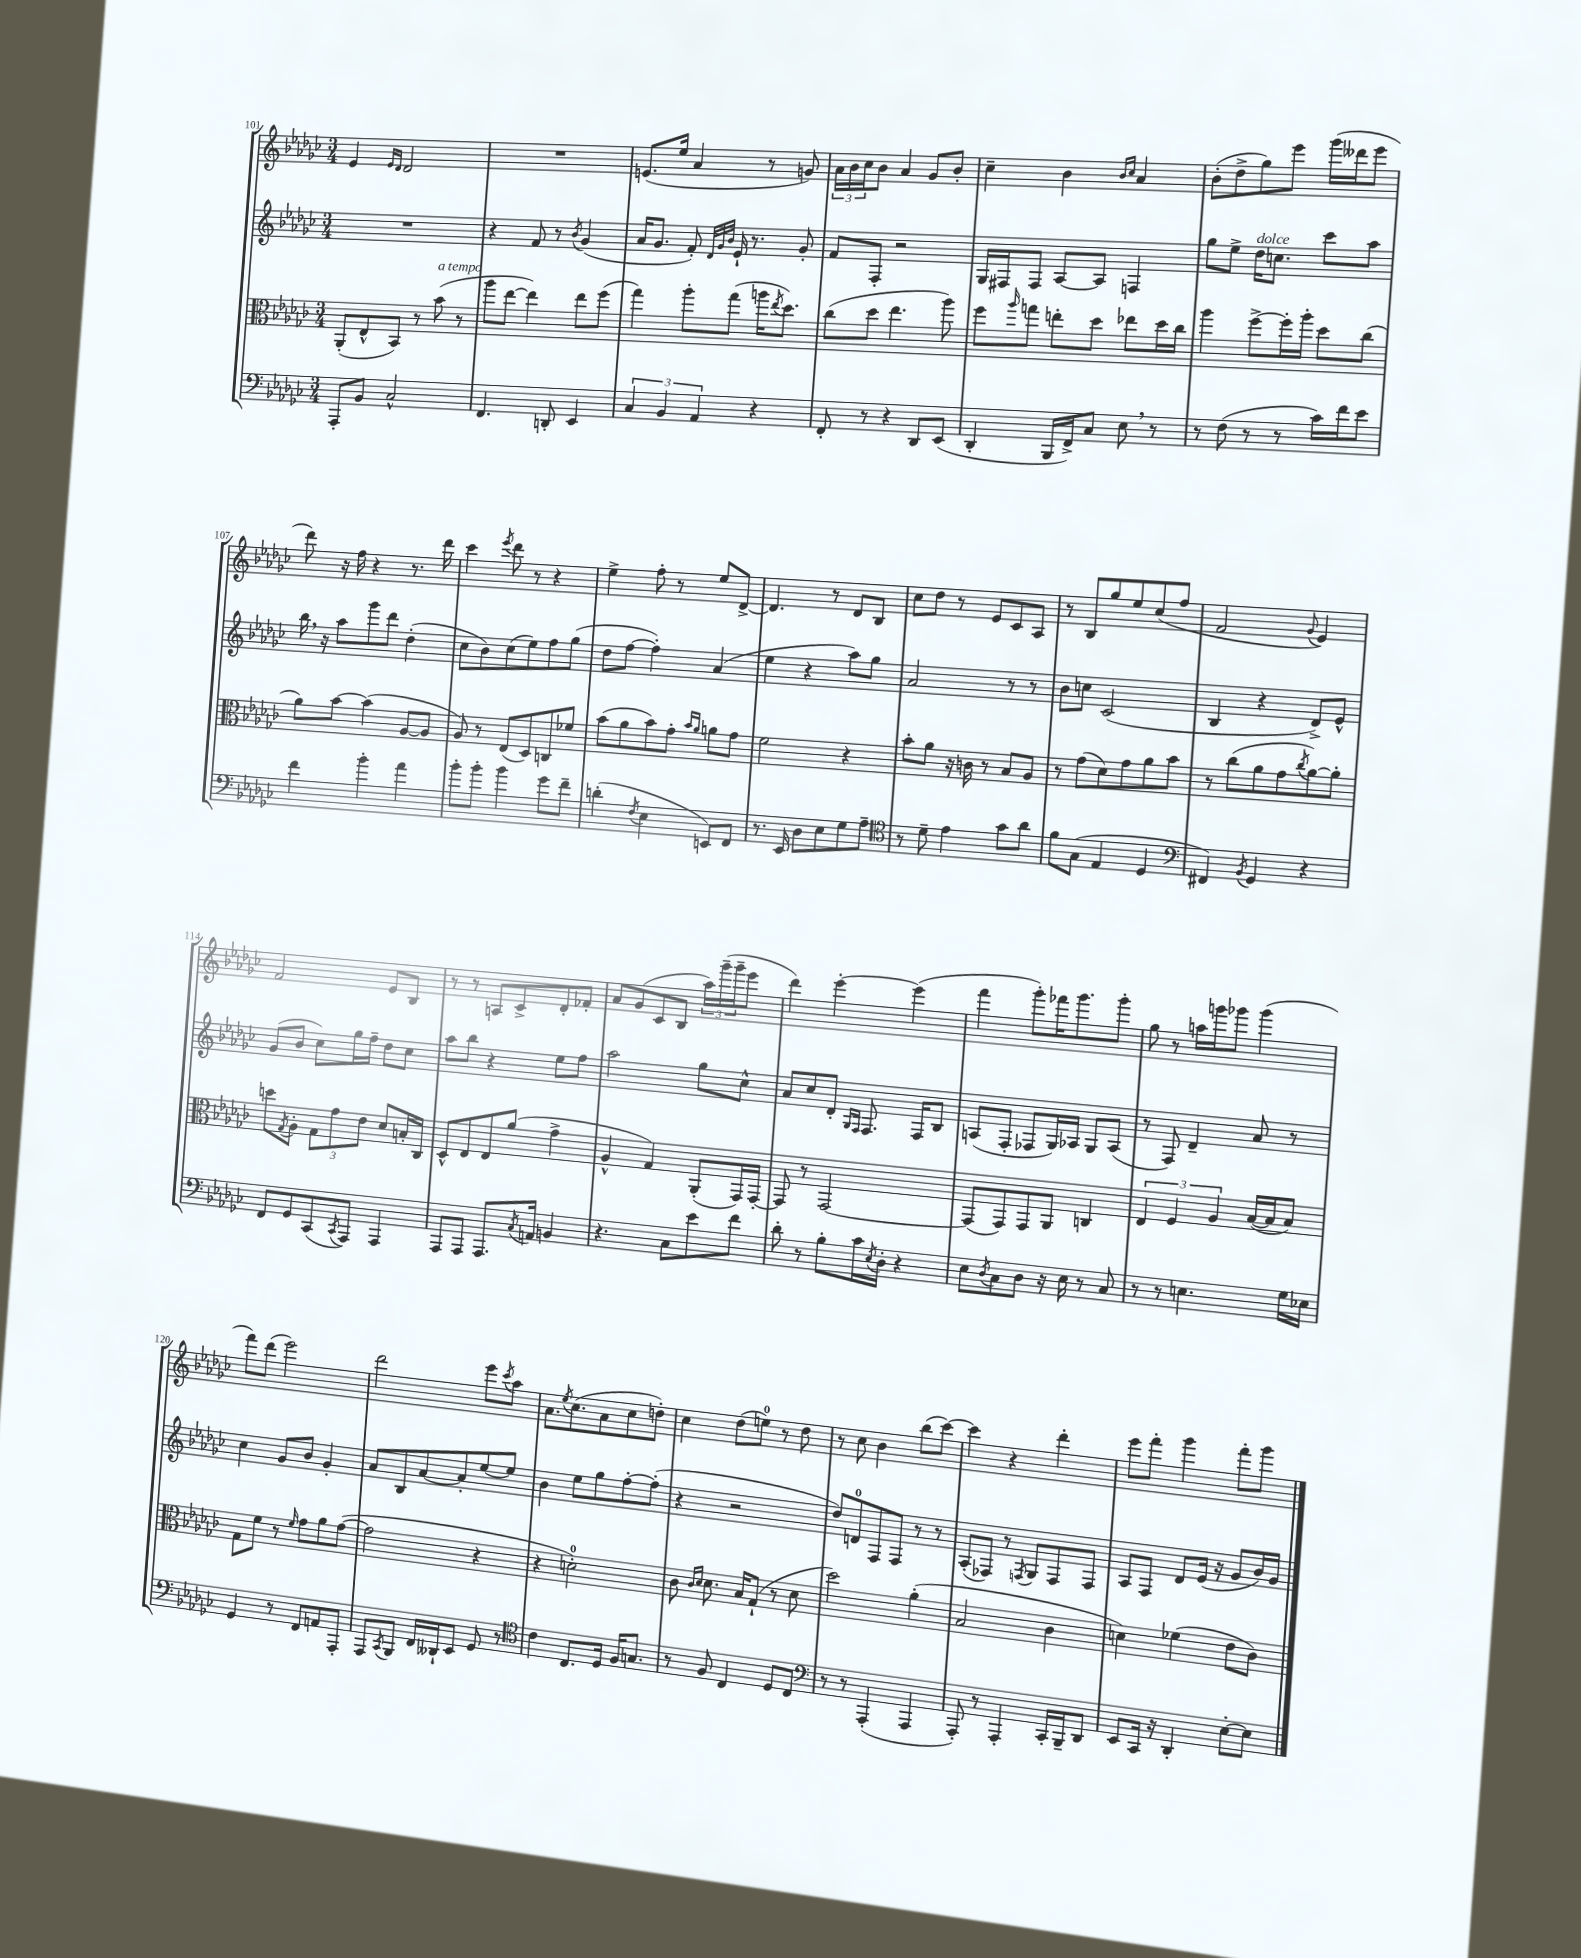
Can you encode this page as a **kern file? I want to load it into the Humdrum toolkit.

**kern	**kern	**kern	**kern
*staff4	*staff3	*staff2	*staff1
*clefF4	*clefC3	*clefG2	*clefG2
*k[b-e-a-d-g-c-]	*k[b-e-a-d-g-c-]	*k[b-e-a-d-g-c-]	*k[b-e-a-d-g-c-]
*M3/4	*M3/4	*M3/4	*M3/4
8AAA-'	(8AA-'	2.r	4e-
8BB-	8E-^^	.	.
.	.	.	16qqe-
.	.	.	16qqd-
2C-^^	8BB-)	.	2d-
.	8r	.	.
.	(8b-	.	.
.	8r	.	.
=	=	=	=
4.FF	8aa-	4r	2.r
.	[8ee-	.	.
.	4ee-])	8f	.
8DD'	.	8r	.
.	.	8qb-	.
4EE-	8ee-	(4g-	.
.	(8ff	.	.
=	=	=	=
6C-	4gg-)	16a-	(8.e
.	.	8.g-	.
6BB-	.	.	.
.	.	.	16ee-
.	8aa-'	8f')	4a-
6AA-	.	.	.
.	.	32qqd-	.
.	.	32qqg-	.
.	.	32qqb-	.
.	(8gg-	16e-`	.
.	.	8.r	.
4r	16aa	.	8r
.	8qee-	.	.
.	8.dd-)	.	.
.	.	8g-'	8g)
=	=	=	=
8FF'	(8cc-	8f	24a-
.	.	.	24b-
.	.	.	24cc-
8r	8dd-	8F'	8b-
4r	4.ee-	2r	4a-
8DD-	.	.	8g-
(8EE-	8aa-)	.	8b-'
=	=	=	=
4DD-'	8ff	16G-	4cc-~
.	.	16F#	.
.	16qqaa-	.	.
.	8gg	8F#	.
16BBB-	8ee'	[8A-	4b-
16FF^)	.	.	.
8C-	8dd-	8A-]	.
.	.	.	16qqb-
.	.	.	16qqcc-
8E-	8ee-	4F	4a-
8r	16dd-	.	.
.	16cc-	.	.
=	=	=	=
8r	4aa-	8gg-	(8b-'
(8F	.	8ee-^	8dd-^
8r	[8ff^	16dd-	8gg-)
.	.	8.cc	.
8r	16ff']	.	8eee-
.	16aa-'	.	.
16c-)	8dd-	8ccc-	(16ggg-
16f	.	.	16ddd--
8e-	(8cc-	8aa-	8eee-
=	=	=	=
4f	8a-)	16bb-	8ddd-)
.	.	16r	.
.	[8b-	8aa-	16r
.	.	.	16ff
4b-'	(4b-]	8ggg-	4r
.	.	8ddd-	.
4a-	[8A-	(4dd-'	8.r
.	8A-]	.	.
.	.	.	16ddd-
=	=	=	=
8b-'	8A-)	8cc-	4ccc-
8b-'	8r	8b-)	.
.	.	.	8qeee-
4b-	(8E-	(8cc-	8ddd-
.	8D-)	8ee-)	8r
8g-	8C	8ff	4r
8f~	8f-	(8gg-	.
=	=	=	=
(4d'	(8b-	8dd-	4ee-^
.	8a-	[8ff	.
8qF	.	.	.
4E-	8b-)	4ff'])	8ff'
.	8g-'	.	8r
.	16qqb-	.	.
.	16qqa-	.	.
8EE)	8a	(4a-	8ee-
8FF	8g-	.	[8d-^
=	=	=	=
8.r	2f	4ee-	4.d-]
16EE-	.	.	.
8D-	.	4r	.
8E-	.	.	8r
8G-	4r	8aa-)	8d-
8A-~	.	8gg-	8B-
=	=	=	=
*clefC4	*	*	*
8r	8b-'	2a-	8cc-
8d-~	8a-	.	8dd-
4e-	16r	.	8r
.	16c	.	.
.	8r	.	8e-
8g-	8B-	8r	8c-
8a-	8A-	8r	8A-
=	=	=	=
8f	8r	8b-	8r
(8G-	(8g-	8cc	8B-
4E-	8d-)	(2c-	8gg-
.	8g-	.	8ee-
4D-	8a-	.	(8cc-
.	8b-	.	8ff
=	=	=	=
*clefF4	*	*	*
4FF#)	8r	4B-	2f
.	(8cc-	.	.
8qBB-	.	.	.
4GG-	8a-	4r	.
.	8g-	.	.
.	8qcc-	.	8qqg-
4r	[8a-)	8d-^)	4e-)
.	8a-']	8e-^^	.
=	=	=	=
8FF	8dd	(8g-	2f
.	8qG-	.	.
8GG-	8A-'	8b-	.
(8CC-	12G-	8cc-)	.
.	12g-	.	.
8qCC-	.	.	.
8AAA-)	.	16gg-	.
.	12e-	.	.
.	.	16ff~	.
4AAA-	8d-	8dd-	8e-
.	16B'	8cc-	8B-
.	16C-	.	.
=	=	=	=
8AAA-	8D-^^	8aa-	8r
8AAA-	8E-	8bb-	8r
8.AAA-	8E-	4r	8A
.	(8a-	.	8c-^
8qC-	.	.	.
16AA	.	.	.
4BB	4g-^	8ee-	8d-'
.	.	8ff	8f-'
=	=	=	=
4.r	4A-^^	2aa-	8a-
.	.	.	(8g-
.	4G-)	.	8c-
8C-	.	.	8B-
8e-	(8AA-'	8gg-	24aa-)
.	.	.	(24ggg-~
.	.	.	24ggg-~
8f	16GG-)	8cc-^^	8eee-
.	[16GG-'	.	.
=	=	=	=
8d-'	8GG-]	8a-	4ddd-)
8r	8r	8cc-	.
8B-'	[2GG-	8d-'	[4eee-'
.	.	16qqG-	.
.	.	16qqF	.
16c-	.	8.F	.
8qE-	.	.	.
16D-'	.	.	.
4r	.	.	(4eee-]
.	.	16F	.
.	.	8B-	.
=	=	=	=
8E-	(8GG-]	(8A	4fff
8qD-	.	.	.
8C-	8GG-)	8F'	.
8D-	8GG-	8F-	8ggg-')
16r	8AA-	16G-)	16fff-
16E-	.	16A-	8.ggg-
8r	4C	8G-	.
8C-	.	(8A-	8ggg-'
=	=	=	=
8r	6E-	8r	8gg-
8r	.	8F)	8r
.	6F	.	.
4.E	.	4d-~	16aa
.	.	.	16ggg
.	6A-	.	.
.	.	.	8ggg-
.	([16B-	8a-	(4ggg-
.	16B-]	.	.
16G-	8B-)	8r	.
16E-	.	.	.
=	=	=	=
4GG-	8G-	4cc-	8fff)
.	8f	.	(8ddd-
8r	8r	8g-	2eee-)
.	16qqf	.	.
8FF	8g-	8b-	.
8AA	8a-	4g-'	.
8AAA-'	([8g-	.	.
=	=	=	=
8AAA-	2g-]	8a-	2ddd-
8qCC-	.	.	.
8BBB-	.	8B-	.
16FF	.	[8a-	.
16DD--`	.	.	.
8EE-	.	8a-']	.
8GG-	4r	[8ee-	8eee-
.	.	.	8qccc-
8r	.	8ee-]	8aa-
=	=	=	=
*clefC4	*	*	*
4c-	4r	4b-	8.a-
.	.	.	8qee-
.	.	.	(8.cc-
8.C-	2d')	8ee-	.
.	.	8gg-	8a-
16D-	.	.	.
16F	.	[8ff'	8cc-
8.G	.	.	.
.	.	(8ff']	8dd')
=	=	=	=
8r	8c-	4r	4cc-
.	16qqc-	.	.
.	16qqd-	.	.
8F	8.d-	.	.
4C-	.	2r	(8dd-
.	16B-	.	.
.	(8G-`	.	8ee)
8D-	8r	.	8r
8C-	8d-	.	8dd-
=	=	=	=
*clefF4	*	*	*
8r	2dd-)	8dd-)	8r
8r	.	8d	8cc-
(4AAA-'	.	8F	4b-
.	.	8F	.
4AAA-	(4a-'	8r	(8bb-
.	.	8r	[8ccc-)
=	=	=	=
8AAA-')	2B-	(8A-'	4ccc-]
8r	.	8F-)	.
4AAA-'	.	8r	4r
.	.	8qF	.
.	.	8G-	.
16CC-'	4c-	8F	4ddd-'
16BBB-~	.	.	.
8DD-	.	8F	.
=	=	=	=
8EE-	4d)	8A-	8eee-
16CC-	.	8F	8fff'
16r	.	.	.
4DD-'	(4f-	8d-	4ggg-
.	.	(16e-	.
.	.	16r	.
[8E-'	8e-	8g-	8fff'
8E-]	8c-)	16b-)	8ggg-
.	.	16g-	.
==	==	==	==
*-	*-	*-	*-
